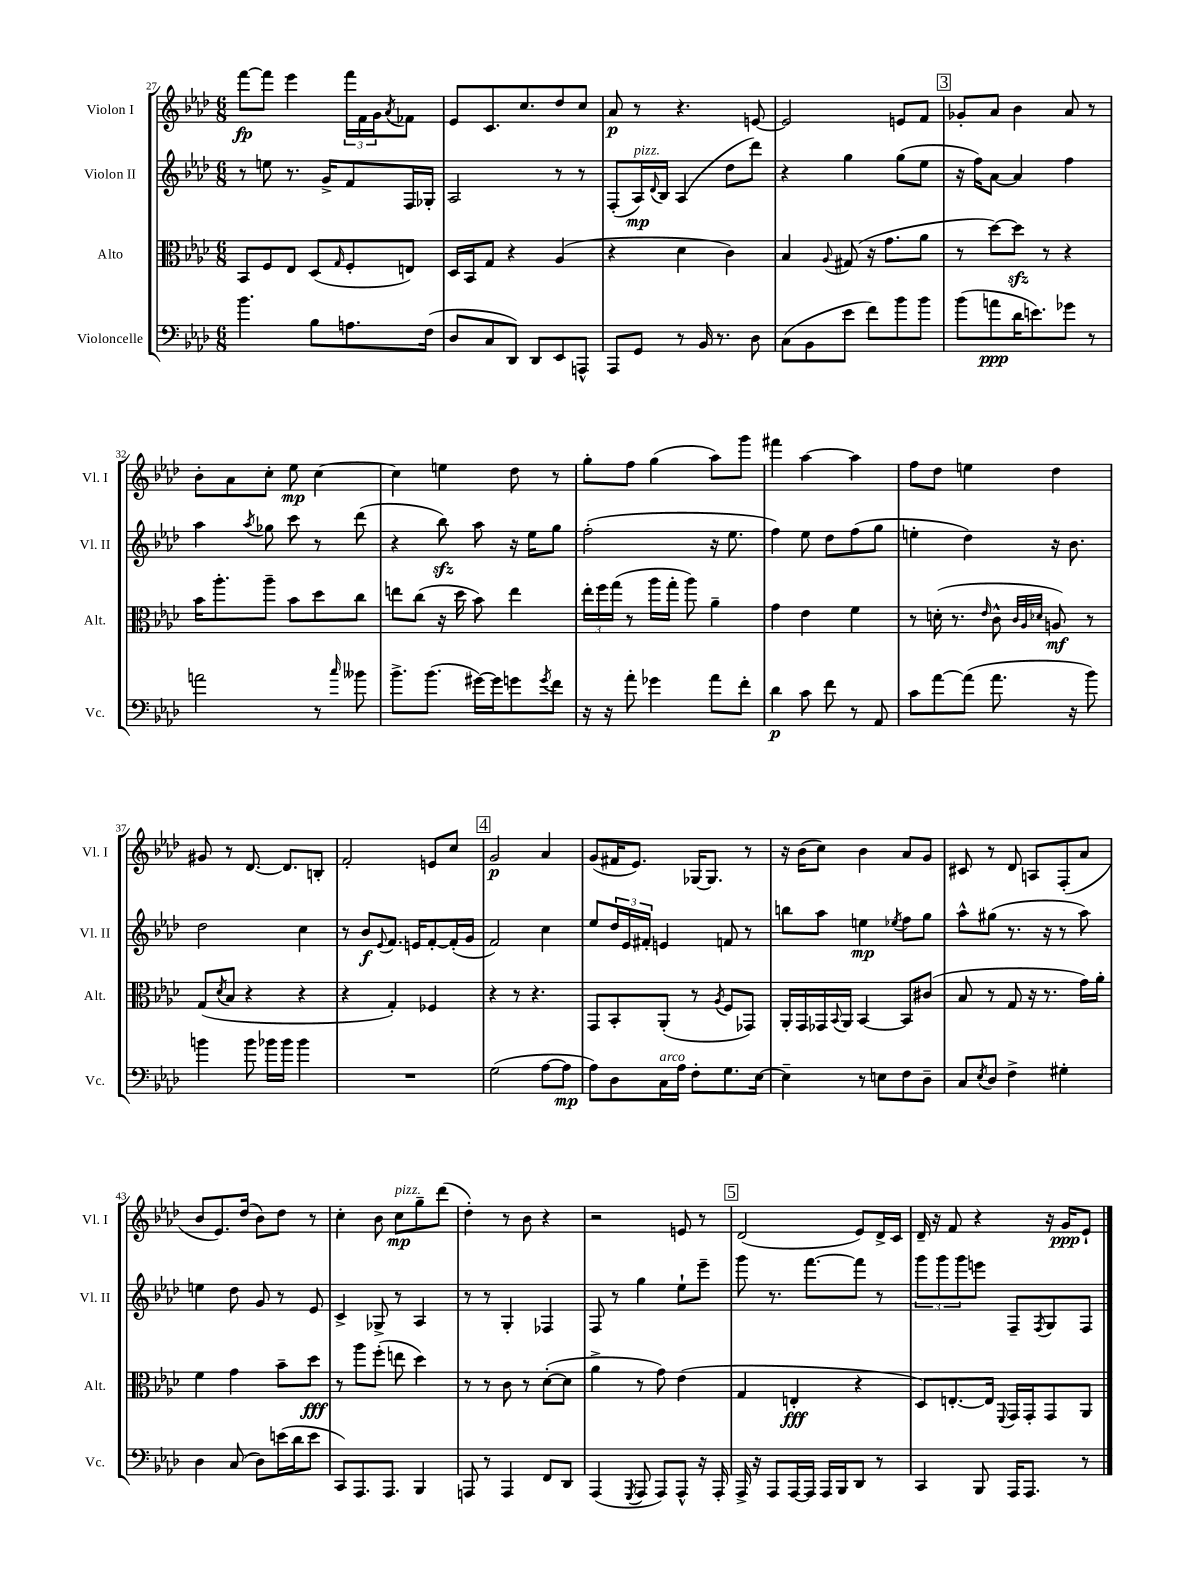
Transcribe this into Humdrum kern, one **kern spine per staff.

**kern	**dynam	**kern	**dynam	**kern	**dynam	**kern	**dynam
*part4	*part4	*part3	*part3	*part2	*part2	*part1	*part1
*staff4	*staff4	*staff3	*staff3	*staff2	*staff2	*staff1	*staff1
*I"Violoncelle	*	*I"Alto	*	*I"Violon II	*	*I"Violon I	*
*I'Vc.	*	*I'Alt.	*	*I'Vl. II	*	*I'Vl. I	*
*clefF4	*	*clefC3	*	*clefG2	*	*clefG2	*
*k[b-e-a-d-]	*	*k[b-e-a-d-]	*	*k[b-e-a-d-]	*	*k[b-e-a-d-]	*
*M6/8	*	*M6/8	*	*M6/8	*	*M6/8	*
=27	=27	=27	=27	=27	=27	=27	=27
4.b-\	.	8BB-/L	.	8r	.	[8fff\L	fp
.	.	8F/	.	8een\	.	8fff\J]	.
.	.	8E-/J	.	8.r	.	4eee-\	.
8B-\L	.	(8D-/L	.	.	.	.	.
.	.	.	.	16g^/KL	.	.	.
.	.	16qqG/	.	.	.	.	.
8.An\	.	8F'/	.	8f/	.	24fff\LL	.
.	.	.	.	.	.	24f\	.
.	.	.	.	.	.	24g\J	.
.	.	.	.	.	.	8qa-/	.
.	.	8En/J)	.	16F/L	.	8f-X\J	.
(16F\Jk	.	.	.	16G-X'/JJ	.	.	.
=28	=28	=28	=28	=28	=28	=28	=28
8D-/L	.	16D-/LL	.	2A-/	.	8e-/L	.
.	.	16BB-/J	.	.	.	.	.
8C/	.	8G/J	.	.	.	8.c/	.
8DD-/J)	.	4r	.	.	.	.	.
.	.	.	.	.	.	8.cc/	.
8DD-/L	.	.	.	.	.	.	.
8EE-/	.	(4A-/	.	8r	.	8dd-/	.
8AAAn^^/J	.	.	.	8r	.	8cc/J	.
=29	=29	=29	=29	=29	=29	=29	=29
8AAA-/L	.	4r	.	(8F'/L	.	8a-/	p
!	!	!	!	!LO:TX:a:i:t=pizz.	!	!	!
8GG/J	.	.	.	16A-/L)	mp	8r	.
.	.	.	.	8qqd-/	.	.	.
.	.	.	.	16B-/JJ	.	.	.
8r	.	4d-\	.	(4A-/	.	4.r	.
16BB-/	.	.	.	.	.	.	.
8.r	.	.	.	.	.	.	.
.	.	4c\)	.	8dd-\L	.	.	.
8D-\	.	.	.	8ddd-\J)	.	[8en/	.
=30	=30	=30	=30	=30	=30	=30	=30
(8C\L	.	4B-/	.	4r	.	2e/]	.
8BB-\	.	.	.	.	.	.	.
.	.	8qqA-/	.	.	.	.	.
8e-\J	.	(8G#X/	.	4gg\	.	.	.
8f\L)	.	16r	.	.	.	.	.
.	.	8.g\L	.	.	.	.	.
8b-\	.	.	.	(8gg\L	.	8en/L	.
8b-\J	.	8a-\J	.	8ee-\J	.	8f/J	.
!!LO:REH:place=s1:t=3
=31	=31	=31	=31	=31	=31	=31	=31
(8b-\L	.	8r	.	16r	.	8g-X'/L	.
.	.	.	.	16ff\KL)	.	.	.
8an\	ppp	[8dd-\L)	.	[8a-\J	.	8a-/J	.
16d-\K	.	8dd-zz\J]	.	4a-/]	.	4b-\	.
8.en\)	.	.	.	.	.	.	.
.	.	8r	.	.	.	.	.
8g-X\J	.	4r	.	4ff\	.	8a-/	.
8r	.	.	.	.	.	8r	.
!!LO:LB:g=z
=32	=32	=32	=32	=32	=32	=32	=32
2an\	.	16b-\KL	.	4aa-\	.	8b-'\L	.
.	.	8.aa-'\	.	.	.	.	.
.	.	.	.	.	.	8a-\	.
.	.	.	.	8qaa-/	.	.	.
.	.	8aa-~\J	.	8gg-X\	.	8cc'\J	.
.	.	8b-\L	.	8ccc\	.	8ee-\	mp
8r	.	8dd-\	.	8r	.	[4cc\	.
16qqcc/	.	.	.	.	.	.	.
8b--X\	.	8cc\J	.	(8ddd-\	.	.	.
=33	=33	=33	=33	=33	=33	=33	=33
8.b-^\L	.	8een\L	.	4r	.	4cc\]	.
.	.	(8cc\J	.	.	.	.	.
(8.b-\J	.	.	.	.	.	.	.
.	.	16r	.	8bb-zz\)	.	4een\	.
.	.	16dd-\	.	.	.	.	.
[16g#X\LL)	.	8b-\)	.	8aa-\	.	.	.
16g#\J]	.	.	.	.	.	.	.
8gn\	.	4ee\	.	16r	.	8dd-\	.
.	.	.	.	16ee-\KL	.	.	.
8qg/	.	.	.	.	.	.	.
8f\J	.	.	.	8gg\J	.	8r	.
=34	=34	=34	=34	=34	=34	=34	=34
16r	.	24ee-'\LL	.	(2ff'\	.	8gg'\L	.
.	.	24ff\	.	.	.	.	.
16r	.	.	.	.	.	.	.
.	.	(24gg\JJ	.	.	.	.	.
8a-'\	.	8r	.	.	.	8ff\J	.
4g-X\	.	16aa-\LL	.	.	.	(4gg\	.
.	.	16gg'\JJ	.	.	.	.	.
.	.	8aa-\)	.	.	.	.	.
8a-\L	.	4a-~\	.	16r	.	8aa-\L)	.
.	.	.	.	8.ee-\	.	.	.
8f'\J	.	.	.	.	.	8ggg\J	.
=35	=35	=35	=35	=35	=35	=35	=35
4d-\	p	4g\	.	4ff\)	.	4fff#X\	.
8c\	.	4e-\	.	8ee-\	.	[4aa-\	.
8f\	.	.	.	8dd-\L	.	.	.
8r	.	4f\	.	(8ff\	.	4aa-\]	.
8AA-/	.	.	.	8gg\J	.	.	.
=36	=36	=36	=36	=36	=36	=36	=36
8c\L	.	8r	.	4een'\	.	8ff\L	.
[8a-\	.	(16dn'\	.	.	.	8dd-\J	.
.	.	8.r	.	.	.	.	.
(8a-\J]	.	.	.	4dd-\)	.	4een\	.
.	.	16qqe-/	.	.	.	.	.
8.a-\	.	8c^^\	.	.	.	.	.
.	.	32qqc/LLL	.	.	.	.	.
.	.	32qqA-/	.	.	.	.	.
.	.	32qqd-X/JJJ	.	.	.	.	.
.	.	8An/)	mf	16r	.	4dd-\	.
16r	.	.	.	8.b-\	.	.	.
8b-\)	.	8r	.	.	.	.	.
!!LO:LB:g=z
=37	=37	=37	=37	=37	=37	=37	=37
4bn\	.	(8G/L	.	2dd-\	.	8g#X/	.
.	.	8qd-/	.	.	.	.	.
.	.	8B-/J	.	.	.	8r	.
8b\	.	4r	.	.	.	[8.d-/	.
16b-X\LL	.	.	.	.	.	.	.
16b-\JJ	.	.	.	.	.	8.d-/L]	.
4b-\	.	4r	.	4cc\	.	.	.
.	.	.	.	.	.	8Bn'/J	.
=38	=38	=38	=38	=38	=38	=38	=38
2.r	.	4r	.	8r	.	2f'/	.
.	.	.	.	8b-/L	f	.	.
.	.	.	.	8qqe-/	.	.	.
.	.	4G'/)	.	8.f/J	.	.	.
.	.	.	.	16en/KL	.	.	.
.	.	4F-X/	.	[8f'/	.	8en/L	.
.	.	.	.	(16f'/L]	.	8cc/J	.
.	.	.	.	16g/JJ	.	.	.
!!LO:REH:place=s1:t=4
=39	=39	=39	=39	=39	=39	=39	=39
(2G\	.	4r	.	2f/)	.	2g/	p
.	.	8r	.	.	.	.	.
.	.	4.r	.	.	.	.	.
[8A-\L	.	.	.	4cc\	.	4a-/	.
8A-\J]	mp	.	.	.	.	.	.
=40	=40	=40	=40	=40	=40	=40	=40
8A-\L)	.	8GG/L	.	8ee-/L	.	(8g/L	.
8D-\	.	8BB-'/	.	24dd-/L	.	16f#X/K	.
.	.	.	.	24e-/	.	.	.
.	.	.	.	.	.	8.e-/J)	.
.	.	.	.	24f#X'/JJ	.	.	.
!LO:TX:a:i:t=arco	!	!	!	!	!	!	!
16C\L	.	(8AA-'/J	.	4en/	.	.	.
16A-\JJ	.	.	.	.	.	.	.
8F'\L	.	8r	.	.	.	[16G-X/KL	.
.	.	.	.	.	.	8.G-/J]	.
.	.	8qA-/	.	.	.	.	.
8.G\	.	8F/L	.	8fn/	.	.	.
.	.	8GG-X/J)	.	8r	.	8r	.
[16E-\Jk	.	.	.	.	.	.	.
=41	=41	=41	=41	=41	=41	=41	=41
4E-~\]	.	16AA-'/LL	.	8bbn\L	.	16r	.
.	.	16GG/	.	.	.	(16b-\KL	.
.	.	16GG-X/	.	8aa-\J	.	8cc\J)	.
.	.	8qqBB-/	.	.	.	.	.
.	.	16AA-/JJ	.	.	.	.	.
8r	.	[4BB-/	.	4een\	mp	4b-\	.
8En\L	.	.	.	.	.	.	.
.	.	.	.	8qee-X/	.	.	.
8F\	.	8BB-/L]	.	8ff\L	.	8a-/L	.
8D-~\J	.	(8c#X/J	.	8gg\J	.	8g/J	.
=42	=42	=42	=42	=42	=42	=42	=42
8C/L	.	8B-/	.	8aa-^^\L	.	8c#X/	.
8qE-/	.	.	.	.	.	.	.
8D-/J	.	8r	.	(8gg#X\J	.	8r	.
4F^\	.	8G/	.	8.r	.	8d-/	.
.	.	16r	.	.	.	8An/L	.
.	.	8.r	.	16r	.	.	.
4G#X'\	.	.	.	8r	.	(8F'/	.
.	.	16g\LL)	.	8aa-\)	.	8a-/J	.
.	.	16a-'\JJ	.	.	.	.	.
!!LO:LB:g=z
=43	=43	=43	=43	=43	=43	=43	=43
4D-\	.	4f\	.	4een\	.	8b-/L	.
.	.	.	.	.	.	8.e-/)	.
(8C/	.	4g\	.	8dd-\	.	.	.
.	.	.	.	.	.	(16dd-/Jk	.
8D-\L)	.	.	.	8g/	.	8b-\L)	.
(16en\L	.	8b-~\L	.	8r	.	8dd-\J	.
16d-\J	.	.	.	.	.	.	.
8e\J	.	8dd-\J	fff	8e-/	.	8r	.
=44	=44	=44	=44	=44	=44	=44	=44
8CC/L)	.	8r	.	4c^/	.	4cc'\	.
8.AAA-/	.	8aa-\L	.	.	.	.	.
.	.	(8ff'\J	.	8G-X^/	.	8b-\	.
8.AAA-/J	.	.	.	.	.	.	.
!	!	!	!	!	!	!LO:TX:a:i:t=pizz.	!
.	.	8een\	.	8r	.	8cc\L	mp
4BBB-/	.	4dd-\)	.	4A-/	.	8gg~\	.
.	.	.	.	.	.	(8ddd-\J	.
=45	=45	=45	=45	=45	=45	=45	=45
8AAAn/	.	8r	.	8r	.	4dd-'\)	.
8r	.	8r	.	8r	.	.	.
4AAA/	.	8c\	.	4G'/	.	8r	.
.	.	8r	.	.	.	8b-\	.
8FF/L	.	([8d-'\L	.	4F-X/	.	4r	.
8DD-/J	.	8d-\J]	.	.	.	.	.
=46	=46	=46	=46	=46	=46	=46	=46
(4AAA-/	.	4a-^\	.	8F/	.	2r	.
.	.	.	.	8r	.	.	.
8qGGG/	.	.	.	.	.	.	.
8AAA-/	.	8r	.	4gg\	.	.	.
8AAA-/L)	.	8g\)	.	.	.	.	.
8AAA-^^/J	.	(4e-\	.	8ee-`\L	.	8en/	.
16r	.	.	.	8eee-~\J	.	8r	.
16AAA-'/	.	.	.	.	.	.	.
!!LO:REH:place=s1:t=5
=47	=47	=47	=47	=47	=47	=47	=47
16AAA-^/	.	4G/	.	8ggg\	.	(2d-/	.
16r	.	.	.	.	.	.	.
8AAA-/L	.	.	.	8.r	.	.	.
[16AAA-/L	.	4En'/	fff	.	.	.	.
16AAA-/JJ]	.	.	.	[8.fff\L	.	.	.
16AAA-/LL	.	.	.	.	.	.	.
16BBB-/J	.	.	.	.	.	.	.
8DD-/J	.	4r	.	8fff\J]	.	8e-/L)	.
8r	.	.	.	8r	.	16d-^/L	.
.	.	.	.	.	.	16c/JJ	.
=48	=48	=48	=48	=48	=48	=48	=48
4CC/	.	8D-/L)	.	12ggg\L	.	16d-~/	.
.	.	.	.	.	.	16r	.
.	.	.	.	12ggg\	.	.	.
.	.	[8.En'/	.	.	.	8f/	.
.	.	.	.	12ggg\	.	.	.
8BBB-/	.	.	.	8eeen\J	.	4r	.
.	.	16E/Jk]	.	.	.	.	.
.	.	8qqFF/	.	.	.	.	.
16AAA-/KL	.	16GG/LL	.	8F~/L	.	.	.
8.AAA-/J	.	16GG'/J	.	.	.	.	.
.	.	.	.	8qF/	.	.	.
.	.	8GG/	.	8G/	.	16r	.
.	.	.	.	.	.	16g/KL	ppp
8r	.	8AA-/J	.	8F/J	.	8e-`/J	.
==	==	==	==	==	==	==	==
*-	*-	*-	*-	*-	*-	*-	*-
